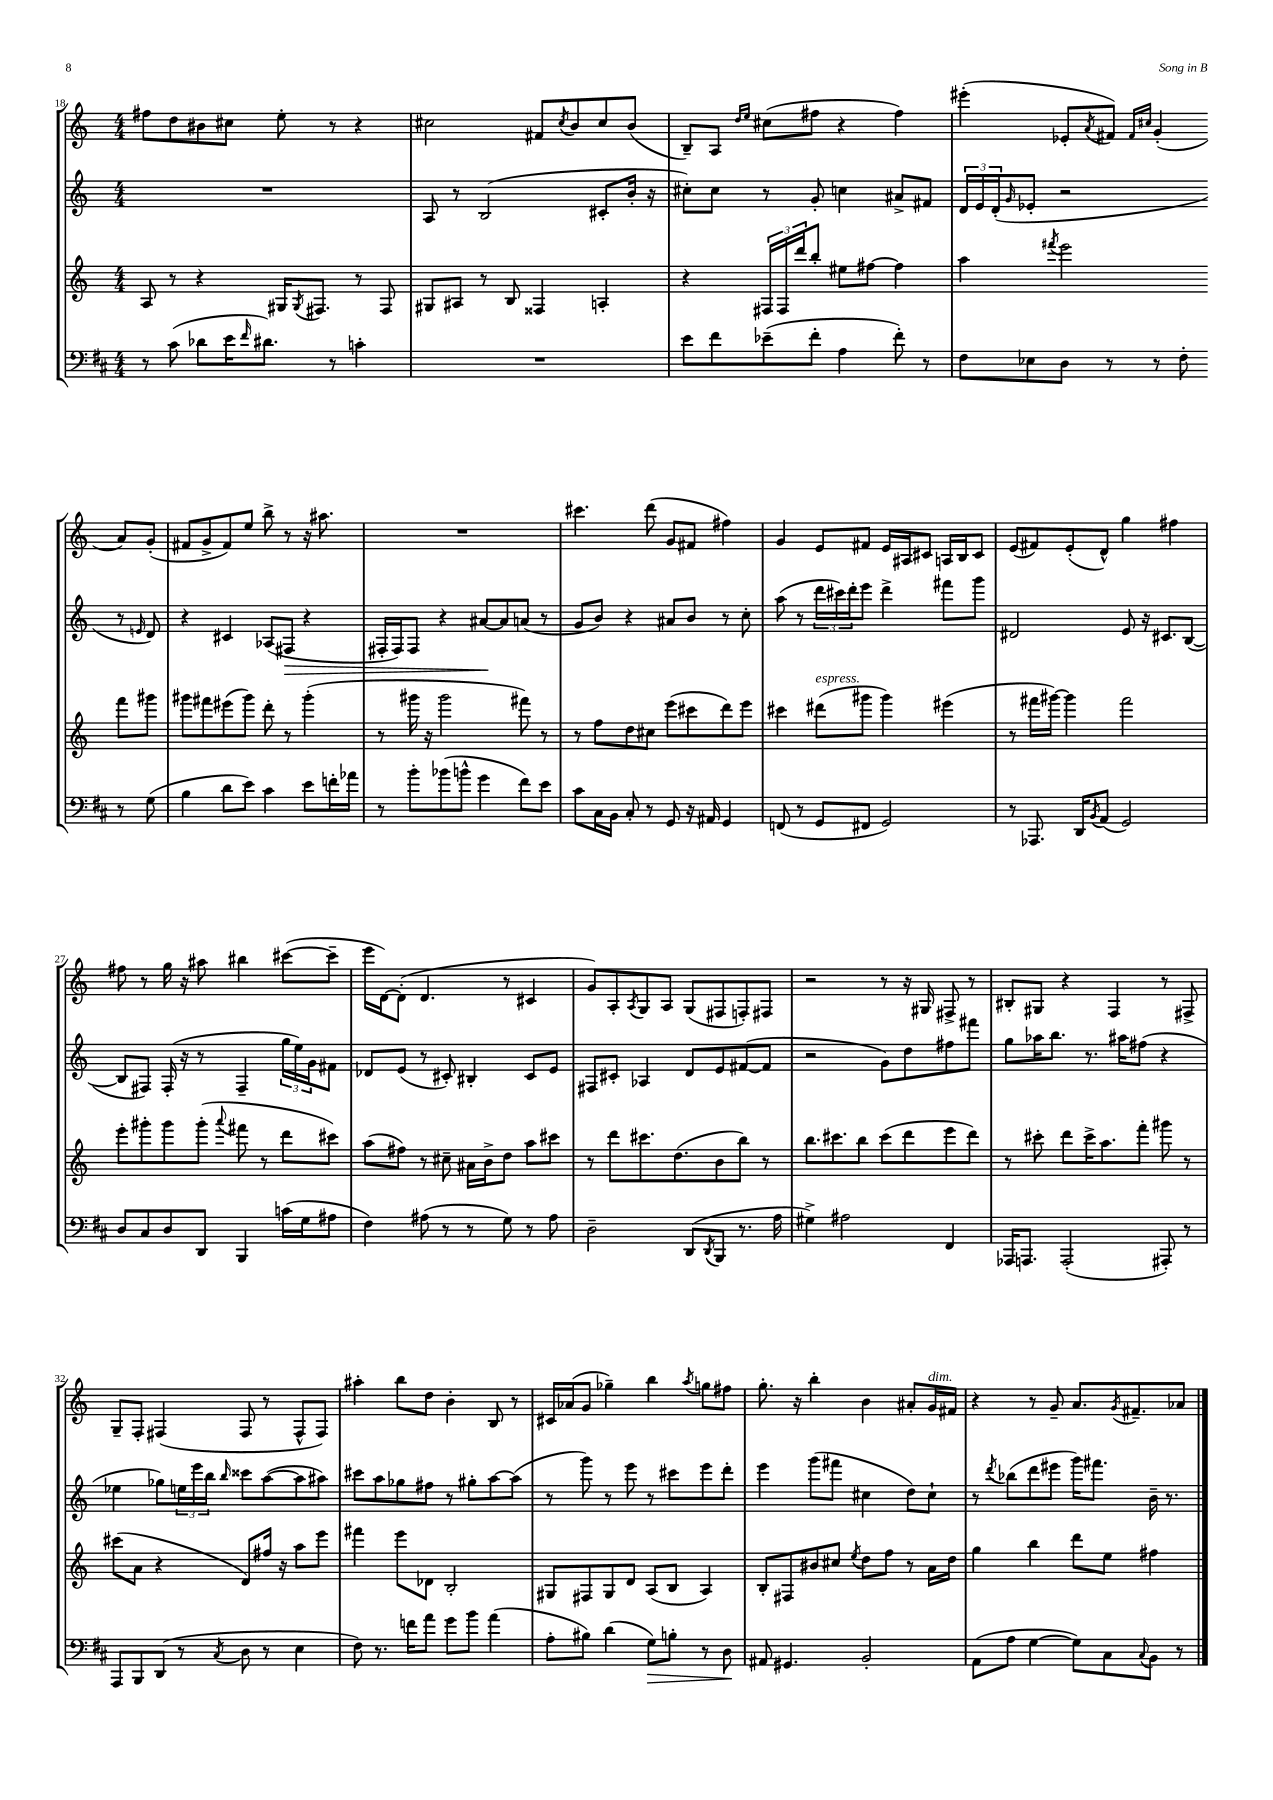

**kern	**dynam	**kern	**kern	**dynam	**kern
*part4	*part4	*part3	*part2	*part2	*part1
*staff4	*staff4	*staff3	*staff2	*staff2	*staff1
*clefF4	*	*clefG2	*clefG2	*	*clefG2
*k[f#c#]	*	*k[]	*k[]	*	*k[]
*M4/4	*	*M4/4	*M4/4	*	*M4/4
=18	=18	=18	=18	=18	=18
8r	.	8A/	1r	.	8ff#X\L
(8c#\	.	8r	.	.	8dd\
8d-X\L	.	4r	.	.	8b#X\
16e\K	.	.	.	.	8cc#X\J
16qqf#/	.	.	.	.	.
8.d#X\J)	.	.	.	.	.
.	.	16G#X/KL	.	.	8ee'\
.	.	8qG#/	.	.	.
.	.	8.F#X/J	.	.	.
8r	.	.	.	.	8r
4cn'\	.	8r	.	.	4r
.	.	8F#/	.	.	.
=19	=19	=19	=19	=19	=19
1r	.	8G#X/L	8A/	.	2cc#X\
.	.	8A#X/J	8r	.	.
.	.	8r	(2B/	.	.
.	.	8B/	.	.	.
.	.	4F##X/	.	.	8f#X/L
.	.	.	.	.	8qcc#/
.	.	.	.	.	8b/
.	.	4An'/	8c#X'/L	.	8cc#/
.	.	.	16b'/Jk	.	(8b/J
.	.	.	16r	.	.
=20	=20	=20	=20	=20	=20
8e\L	.	4r	8cc#X'\L)	.	8B~/L)
8f#\	.	.	8cc#\J	.	8A/J
.	.	.	.	.	16qqdd/LL
.	.	.	.	.	16qqee/JJ
(8e-X~\	.	24F#X/LL	8r	.	(8cc#X\L
.	.	24F#/	.	.	.
.	.	24ddd/J	.	.	.
8f#'\J	.	8bb'/J	8g'/	.	8ff#X\J
4A\	.	8ee#X\L	4ccn\	.	4r
.	.	[8ff#X\J	.	.	.
8f#'\)	.	4ff#\]	8a#X^/L	.	4ff#\)
8r	.	.	8f#X/J	.	.
=21	=21	=21	=21	=21	=21
8F#\L	.	4aa\	24d/LL	.	(4eee#X'\
.	.	.	24e/	.	.
.	.	.	(24d'/J	.	.
.	.	.	16qqg/	.	.
8E-X\	.	.	8e-X'/J	.	.
.	.	8qfff#X/	.	.	.
8D\J	.	2eee\	2r	.	8e-X'/L
.	.	.	.	.	8qa/
8r	.	.	.	.	8f#X/J)
.	.	.	.	.	16qqf#/LL
.	.	.	.	.	16qqcc#X/JJ
8r	.	.	.	.	(4g'/
8F#'\	.	.	.	.	.
8r	.	8fff#\L	8r	.	8a/L)
.	.	.	16qqen/	.	.
(8G\	.	8ggg#X\J	8d/)	.	(8g'/J
!!LO:LB:g=z
=22	=22	=22	=22	=22	=22
4B\	.	8ggg#X\L	4r	.	8f#X/L
.	.	8fff#X\	.	.	8g^/
8d\L	.	(8eee#X\	4c#X/	.	8f#/)
8e\J)	.	8ggg#\J)	.	.	8ee/J
4c#\	.	8ddd'\	(8A-X/L	.	8bb^\
!	!	!	!	!LO:HP:b	!
.	.	8r	8F#X/J	>	8r
8e\L	.	(4ggg#'\	4r	.	16r
.	.	.	.	.	8.aa#X\
16fn'\L	.	.	.	.	.
16a-X\JJ	.	.	.	.	.
=23	=23	=23	=23	=23	=23
8r	.	8r	16F#X'/LL	.	1r
.	.	.	16F#/J)	.	.
8b'\L	.	16ggg#X\	8F#/J	.	.
.	.	16r	.	.	.
(8b-X\	.	2ggg#\	4r	.	.
8bn^^\J	.	.	.	.	.
4g\	.	.	[8a#X/L	.	.
.	.	.	8a#/]	]	.
8f#\L)	.	8fff#X\)	(8an/J	.	.
8e\J	.	8r	8r	.	.
=24	=24	=24	=24	=24	=24
8c#\L	.	8r	8g/L	.	4.ccc#X\
16C#\L	.	8ff\L	8b/J)	.	.
16BB\JJ	.	.	.	.	.
8C#'/	.	8dd\	4r	.	.
8r	.	8cc#X\J	.	.	(8ddd\
8GG/	.	(8eee\L	8a#X/L	.	8g/L
16r	.	8ccc#X\	8b/J	.	8f#X/J
16AA#X/	.	.	.	.	.
4GG/	.	8ddd\)	8r	.	4ff#X\)
.	.	8eee\J	8cc'\	.	.
=25	=25	=25	=25	=25	=25
(8FFn/	.	4ccc#X\	(8aa\	.	4g/
8r	.	.	8r	.	.
!	!	!LO:TX:a:i:t=espress.	!	!	!
8GG/L	.	(8ddd#X\L	24ddd\LL	.	8e/L
.	.	.	24ccc#X\)	.	.
.	.	.	24ddd'\J	.	.
8FF#X/J	.	8ggg#X\J	8eee\J	.	8f#X/J
2GG/)	.	4ggg#\)	4ddd^\	.	16e/LL
.	.	.	.	.	16A#X/J
.	.	.	.	.	8c#X/J
.	.	(4eee#X\	8fff#X\L	.	16An/LL
.	.	.	.	.	16B/J
.	.	.	8ggg\J	.	8c#/J
=26	=26	=26	=26	=26	=26
8r	.	8r	2d#X/	.	(8e/L
8.AAA-X/	.	16fff#X\LL	.	.	8f#X/)
.	.	[16ggg#X\JJ)	.	.	.
.	.	4ggg#\]	.	.	(8e'/
16DD/KL	.	.	.	.	.
8qBB/	.	.	.	.	.
(8AA/J	.	.	.	.	8d^^/J)
2GG/)	.	2fff#\	8e/	.	4gg\
.	.	.	16r	.	.
.	.	.	8.c#X/L	.	.
.	.	.	.	.	4ff#X\
.	.	.	([8B/J	.	.
!!LO:LB:g=z
=27	=27	=27	=27	=27	=27
8D/L	.	8eee'\L	8B/L]	.	8ff#X\
8C#/	.	8ggg#X'\	8F#X/J)	.	8r
8D/	.	8ggg#\	(16F#'/	.	16gg\
.	.	.	16r	.	16r
8DD/J	.	(8ggg#'\J	8r	.	8aa#X\
.	.	8qqaaa/	.	.	.
4BBB/	.	8fff#X\	4F#~/	.	4bb#X\
.	.	8r	.	.	.
(16cn\LL	.	8ddd\L	24gg\LL	.	([8ccc#X\L
.	.	.	24ee\)	.	.
16G\J	.	.	.	.	.
.	.	.	24g\J	.	.
8A#X\J	.	8ccc#X\J)	8f#X\J	.	8ccc#~\J]
=28	=28	=28	=28	=28	=28
4F#\)	.	(8aa\L	8d-X/L	.	16eee\LL
.	.	.	.	.	[16d\J)
.	.	8ff#X\J)	(8e/J	.	(8d'\J]
(8A#X\	.	8r	8r	.	4.d/
8r	.	8cc#X~\	8c#X'/)	.	.
8r	.	16a#X\LL	4B#X'/	.	.
.	.	16b^\J	.	.	.
8G\)	.	8dd\J	.	.	8r
8r	.	8aa\L	8c#/L	.	4c#X/
8A#\	.	8ccc#X\J	8e/J	.	.
=29	=29	=29	=29	=29	=29
2D~\	.	8r	8F#X/L	.	8g/L)
.	.	8ddd\L	8c#X'/J	.	8A'/
.	.	.	.	.	8qA/
.	.	8.ccc#X\	4A-X/	.	8G/
.	.	.	.	.	8A/J
.	.	(8.dd\	.	.	.
(8DD/L	.	.	8d/L	.	(8G/L
8qDD/	.	.	.	.	.
8BBB/J	.	8b\	8e/	.	8F#X/
8.r	.	8bb\J)	([8f#X/	.	8Fn'/)
.	.	8r	8f#/J]	.	8F#X/J
16A\	.	.	.	.	.
=30	=30	=30	=30	=30	=30
4G#X^\)	.	8.bb\L	2r	.	2r
.	.	8.ccc#X\	.	.	.
2A#X\	.	.	.	.	.
.	.	8bb\J	.	.	.
.	.	(8ccc#\L	8g\L)	.	8r
.	.	8ddd\	8dd\	.	16r
.	.	.	.	.	16G#X/
4FF#/	.	8eee\	8ff#X\	.	8F#X^/
.	.	8ddd\J)	8fff#X\J	.	8r
=31	=31	=31	=31	=31	=31
16AAA-X/KL	.	8r	8gg\L	.	8B#X'/L
8.AAAn/J	.	.	.	.	.
.	.	8ccc#X'\	16aa-X\K	.	8G#X/J
.	.	.	8.bb\J	.	.
(2AAA'/	.	8ddd\L	.	.	4r
.	.	16ccc#^\K	8.r	.	.
.	.	8.aa\	.	.	.
.	.	.	.	.	4F/
.	.	.	16aa#X\KL	.	.
.	.	8fff'\J	(8ff#X\J	.	.
8AAA#X'/)	.	8ggg#X\	4r	.	8r
8r	.	8r	.	.	8F#X^/
!!LO:LB:g=z
=32	=32	=32	=32	=32	=32
8AAA/L	.	(8ccc#X\L	4ee-X\	.	8G~/L
8BBB/	.	8a\J	.	.	8F'/J
(8DD/J	.	4r	8gg-X\L)	.	(4F#X/
8r	.	.	24een\L	.	.
.	.	.	24eee\	.	.
.	.	.	24bb\JJ	.	.
8qC#/	.	.	16qqbb/	.	.
8D\	.	8d/L)	8ccc##X\L	.	8F#/
8r	.	16ff#X/Jk	([8aa\	.	8r
.	.	16r	.	.	.
4E\	.	8aa\L	8aa\]	.	8F#^^/L
.	.	8eee\J	8aa#X\J)	.	8F#/J)
=33	=33	=33	=33	=33	=33
8F#\)	.	4fff#X\	8ccc#X\L	.	4aa#X'\
8.r	.	.	8aa\	.	.
.	.	8eee\L	8gg-X\	.	8bb\L
16fn\KL	.	.	.	.	.
8a\J	.	8d-X\J	8ff#X\J	.	8dd\J
8g\L	.	2B'/	8r	.	4b'\
8b\J	.	.	8gg#X'\L	.	.
(4a\	.	.	[8aa\	.	8B/
.	.	.	(8aa\J]	.	8r
=34	=34	=34	=34	=34	=34
8A'\L	.	8G#X/L	8r	.	16c#X/LL
.	.	.	.	.	(16a-X/J
8B#X\J)	.	8F#X/	8ggg\)	.	8g/J
(4d\	.	8G#/	8r	.	4gg-X~\)
.	.	8d/J	8eee\	.	.
!	!LO:HP:b	!	!	!	!
8G\L)	>	(8A/L	8r	.	4bb\
8Bn'\J	.	8B/J	8ccc#X\L	.	.
.	.	.	.	.	8qaa/
8r	.	4A/)	8eee\	.	8ggn\L
8D\	.	.	8ddd'\J	.	8ff#X\J
.	]	.	.	.	.
=35	=35	=35	=35	=35	=35
8AA#X/	.	8B'/L	4eee\	.	8.gg'\
4.GG#X/	.	8F#X/	.	.	.
.	.	.	.	.	16r
.	.	8b#X/	(8ggg\L	.	4bb'\
.	.	8cc#X/J	8fff#X\J	.	.
.	.	8qee/	.	.	.
2BB'/	.	8dd\L	4cc#X\	.	4b\
.	.	8ff\J	.	.	.
.	.	8r	8dd\L)	.	8a#X'/L
!	!	!	!	!	!LO:TX:a:i:t=dim.
.	.	16a\LL	8cc#`\J	.	16g/L
.	.	16dd\JJ	.	.	16f#X/JJ
=36	=36	=36	=36	=36	=36
(8AA\L	.	4gg\	8r	.	4r
.	.	.	8qddd/	.	.
8A\J	.	.	(8bb-X\L	.	.
[4G\	.	4bb\	8ddd\	.	8r
.	.	.	8eee#X\J	.	8g~/
8G\L])	.	8ddd\L	16ggg\KL)	.	8.a/L
.	.	.	8.fff#X\J	.	.
8C#\	.	8ee\J	.	.	.
.	.	.	.	.	8qg/
.	.	.	.	.	8.f#X~/
8qqC#/	.	.	.	.	.
8BB\J	.	4ff#X\	16b~\	.	.
.	.	.	8.r	.	.
8r	.	.	.	.	8a-X/J
==	==	==	==	==	==
*-	*-	*-	*-	*-	*-
